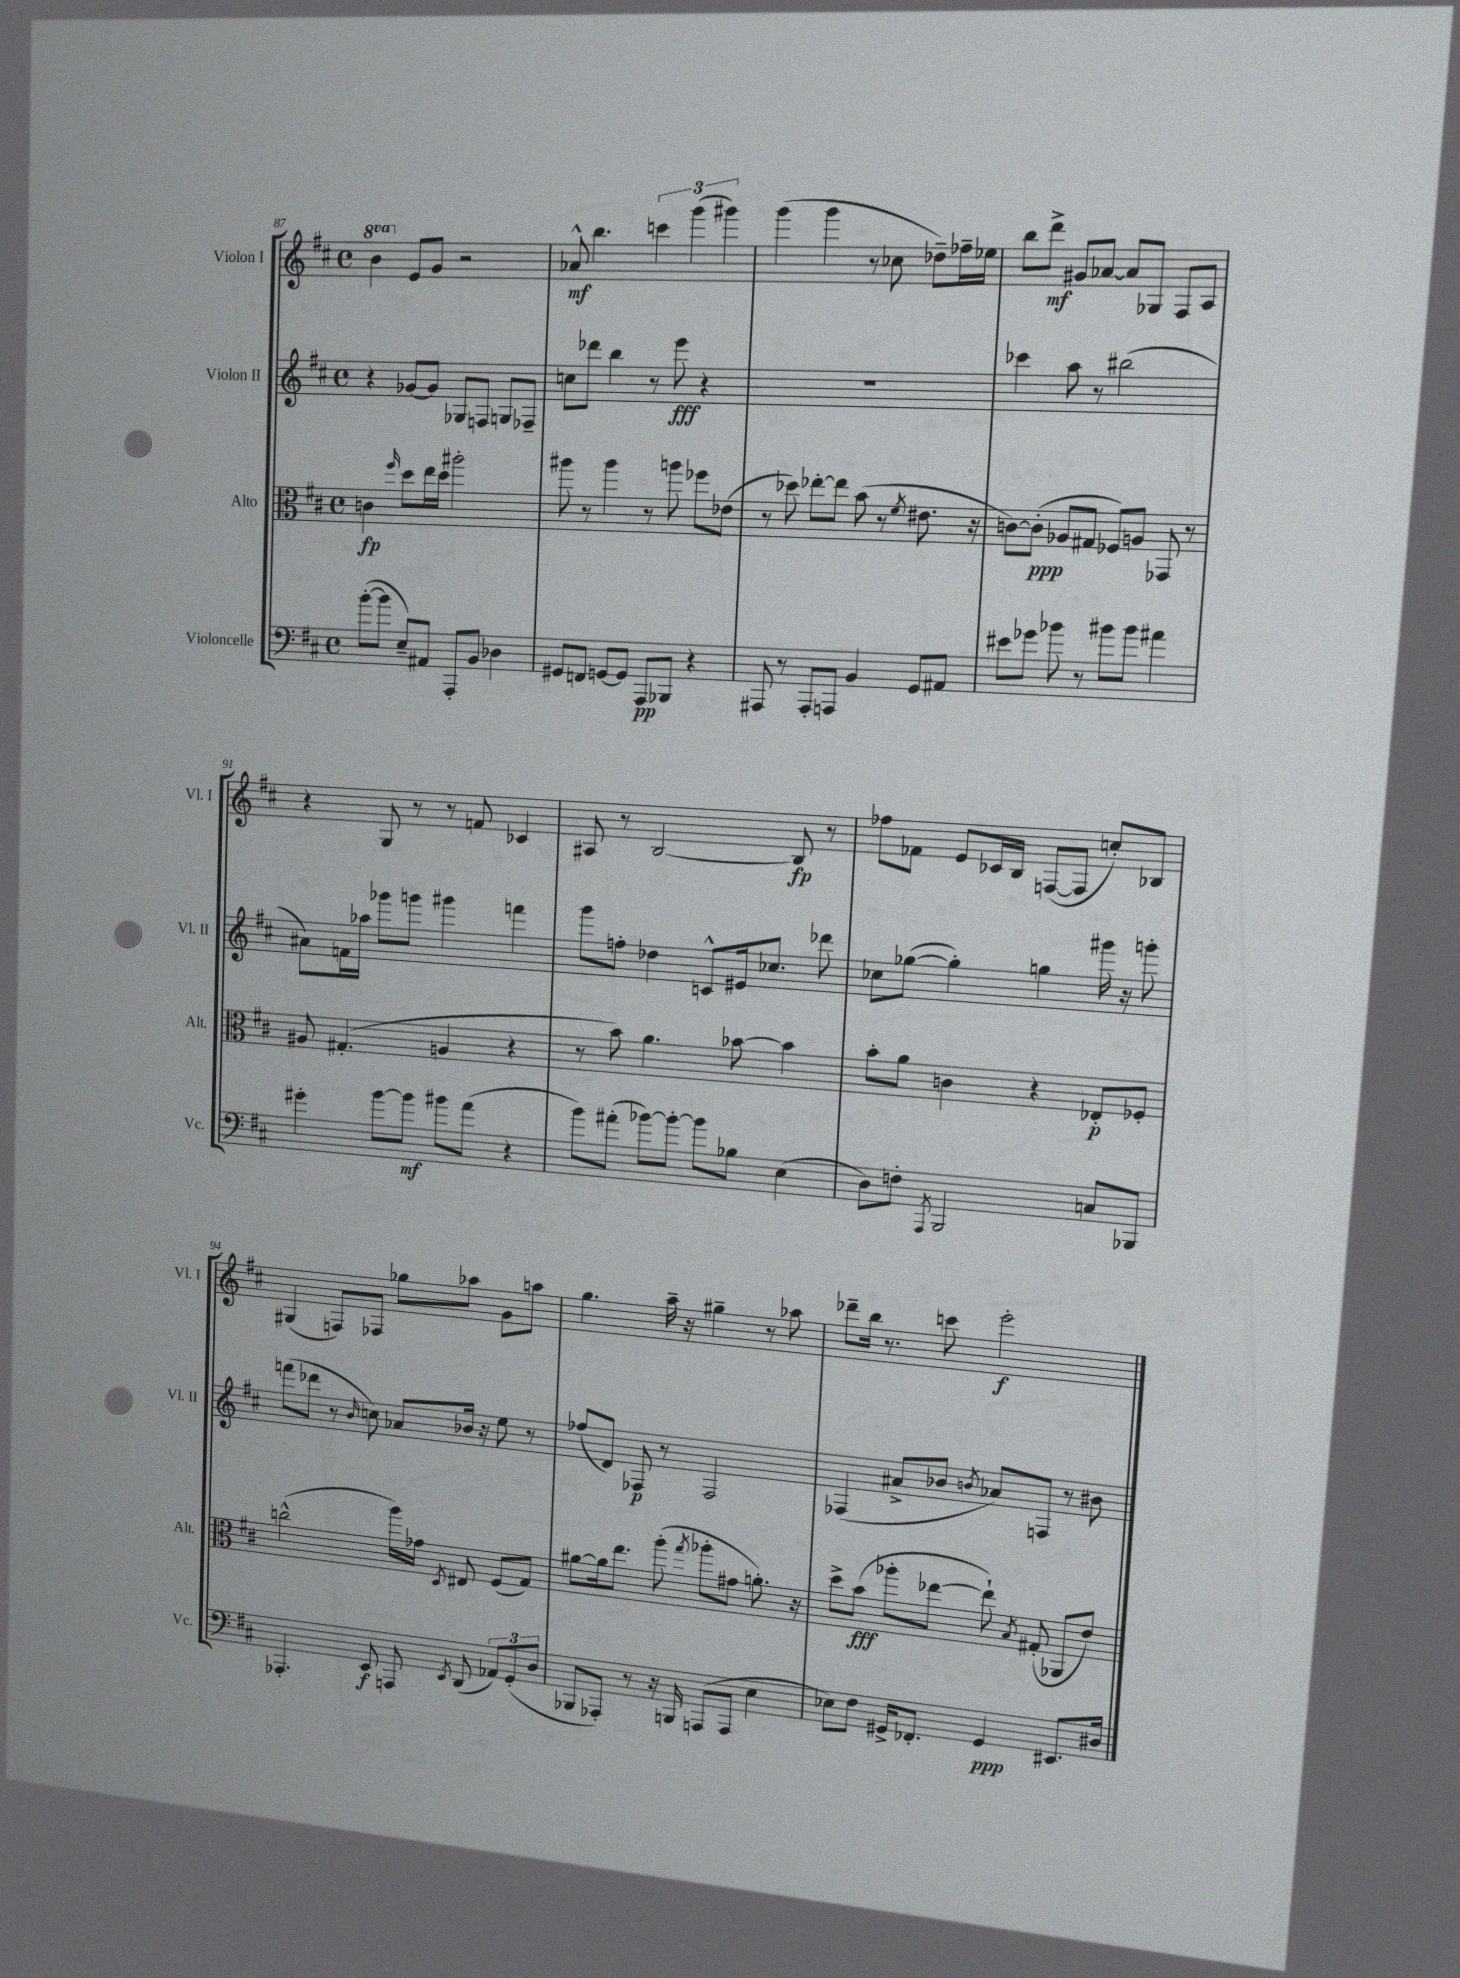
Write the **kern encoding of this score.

**kern	**kern	**kern	**kern
*staff4	*staff3	*staff2	*staff1
*clefF4	*clefC3	*clefG2	*clefG2
*k[f#c#]	*k[f#c#]	*k[f#c#]	*k[f#c#]
*M4/4	*M4/4	*M4/4	*M4/4
*met(c)	*met(c)	*met(c)	*met(c)
([8b'	4c	4r	4bb
8b]	.	.	.
.	16qqff#	.	.
8E~)	8dd	[8g-	8e
8AA#	16ee	8g-]	8g
.	16dd	.	.
8AAA'	2aa#'	8G-	2r
8BB	.	8F	.
4D-	.	8G	.
.	.	8F-~	.
=	=	=	=
8GG#	8aa#	8cc	8a-^^
8FF	8r	8ddd-	4.bb
[8GG	4aa#	4bb	.
8GG]	.	.	.
8AAA	8r	8r	6ccc
8BBB-	8aa	8eee	.
.	.	.	(6ggg
4r	8ff-	4r	.
.	.	.	6ggg#)
.	(8e-	.	.
=	=	=	=
8AAA#	8r	1r	(4ggg
8r	8dd-)	.	.
8AAA#'	[8ee-'	.	4ggg
8AAA	8ee-]	.	.
4BB	(8b	.	8r
.	8r	.	8cc-
.	8qf#	.	.
8GG	8.e#	.	8dd-~)
8AA#	.	.	16ff-~
.	16r	.	16ee-
=	=	=	=
8e#	[8c)	4ccc-	8bb
8g-	(8c']	.	8ddd^
8b-	8A-	8aa	8g#
8r	8G#	8r	[8a-
8b#	8F-)	(2bb#	8a-]
8b#	8A	.	8G-
4a#	8GG-	.	8F#
.	8r	.	8A
=	=	=	=
4g#'	8A#	8a#)	4r
.	(4.G#'	16f	.
.	.	16aa-	.
[8b	.	8ggg-	8G
8b]	.	8ggg	8r
8b#	4A	4ggg#	8r
(8a	.	.	8f
4r	4r	4fff	4c-
=	=	=	=
8b)	8r	8ggg	8A#
(8a#'	8b)	8ff'	8r
[8b-)	4.a	4dd-	[2B
8b-'_	.	.	.
8b-]	.	8c^^	.
8B-	[8b-	16e#	.
.	.	8.cc-	.
(4E	4b-]	.	8B]
.	.	8ddd-	8r
=	=	=	=
8D)	8b'	8cc-	8ff-
8F'	8a	([8gg-	8f-
8qAAA	.	.	.
2BBB	4c	4gg-'])	8e
.	.	.	16c-
.	.	.	16B
.	4r	4gg	([8F
.	.	.	8F]
8C	8E-'	16ggg#	8cc')
.	.	16r	.
8BBB-	8F-'	8ggg'	8B-
=	=	=	=
4.AAA-'	(2cc^^	(8fff	(4G#
.	.	8ddd-	.
.	.	8r	8F)
.	.	16qqb	.
8EE	.	8cc)	8F-
8AAA	16aa)	8a-	8gg-
.	16g-	.	.
8qEE	8qD	.	.
(8DD	8E#	16b-	8aa-
.	.	16r	.
12AA-)	(8F#	8ee	8g
(12GG'	.	.	.
.	8G)	8r	8aa
12D	.	.	.
=	=	=	=
8BBB-	[8a#	(8ff-	4.gg
8AAA-')	16a#]	8d)	.
.	8.ee	.	.
8r	.	8F-	.
16r	(8aa'	8r	16aa~
16BBB	.	.	16r
.	8qgg	.	.
(8AAA	8aa-'	2F-	4gg#~
8AAA	8g#	.	.
4E	8.a')	.	8r
.	.	.	8aa-
.	16r	.	.
=	=	=	=
8E-)	8dd^	(4F-	8ddd-~
8F#	(8b	.	16bb
.	.	.	8.r
16GG#^	8aa-'	8a#^	.
8.FF-'	.	.	.
.	[8ee-	8b-	8ccc
.	.	8qb	.
4GG#	8ee-`])	8a-)	2eee'
.	8qB	.	.
.	(8G#'	8F	.
8.EE#	8AA-	8r	.
.	8e)	8b#	.
16D#	.	.	.
==	==	==	==
*-	*-	*-	*-
